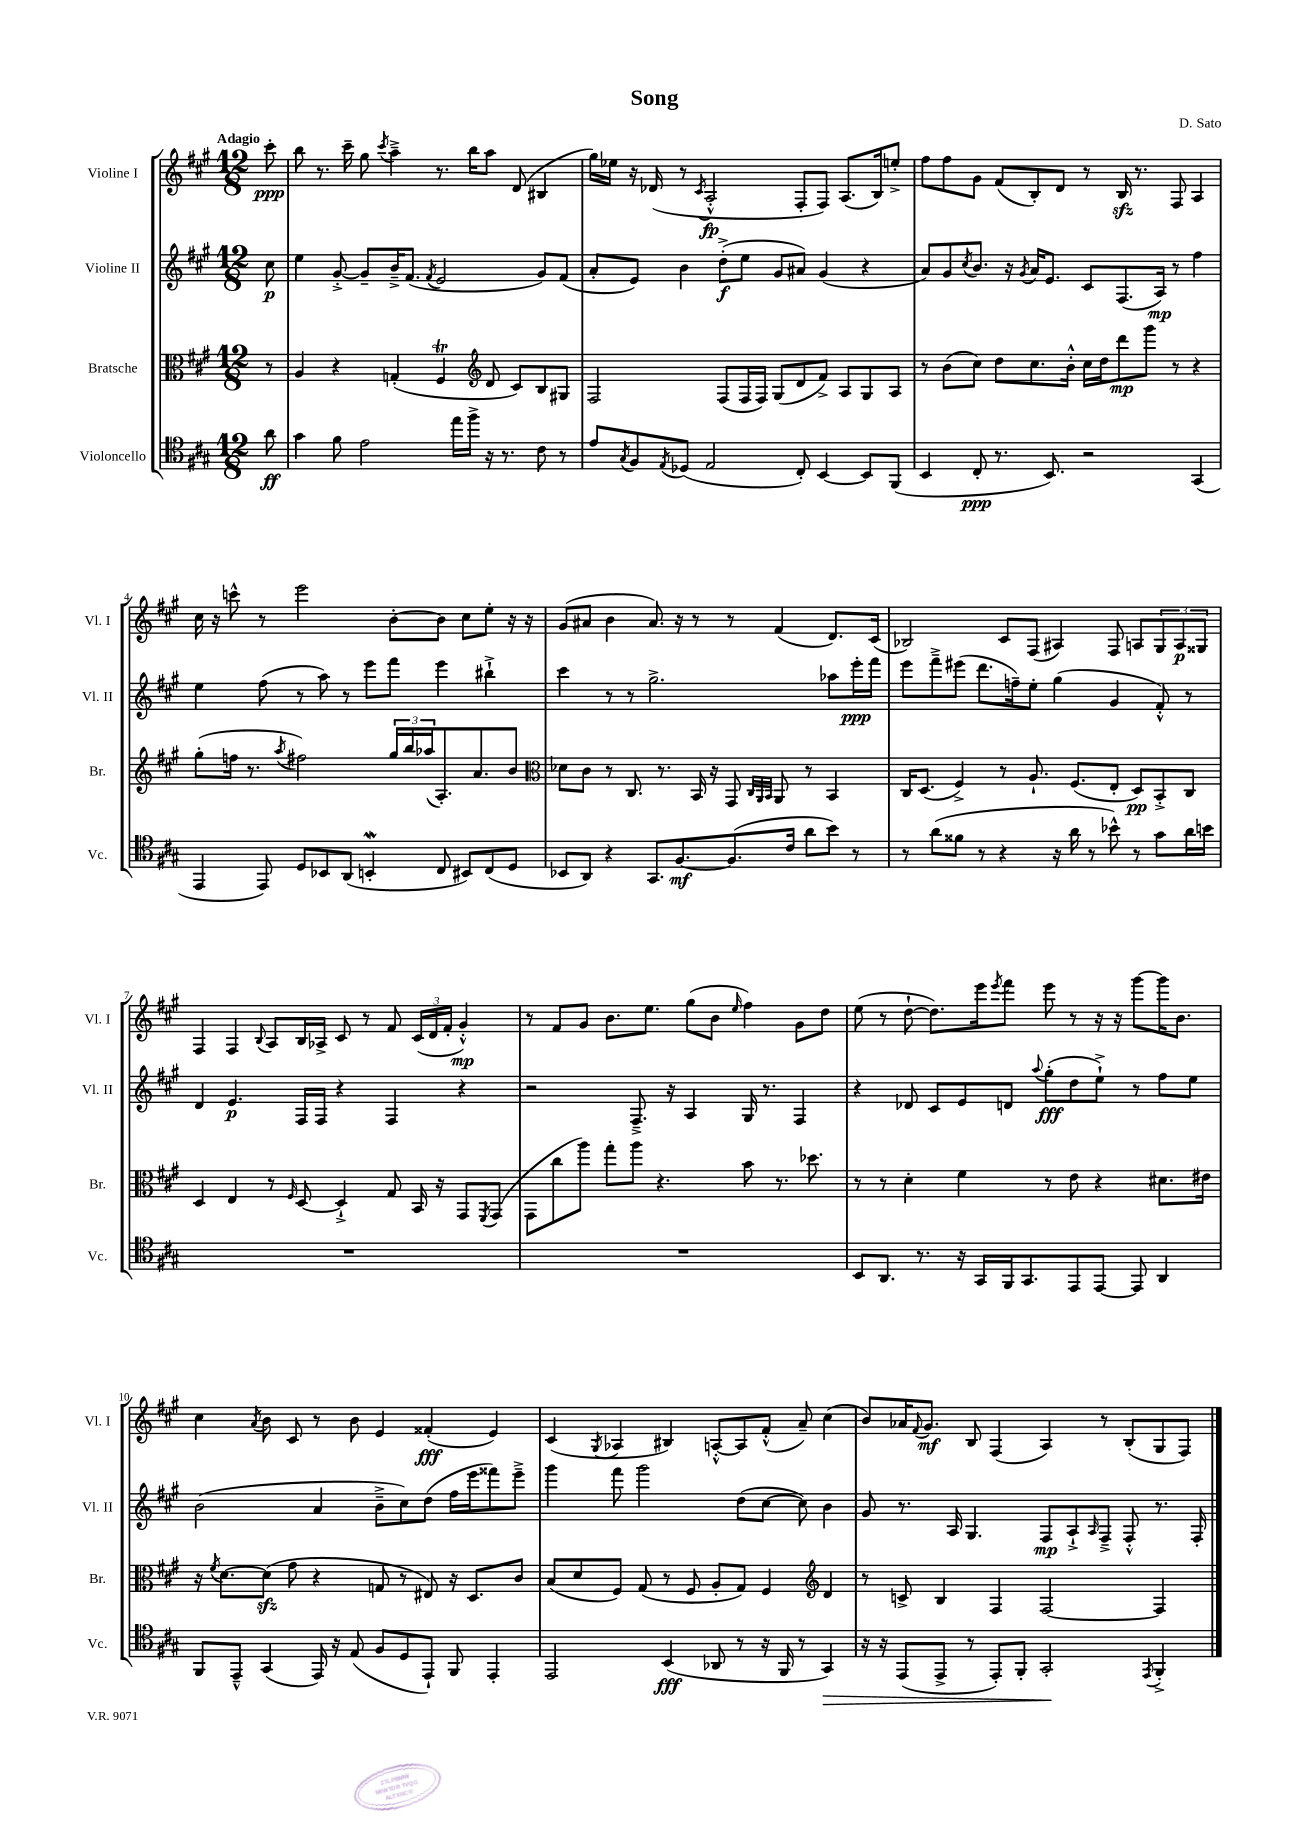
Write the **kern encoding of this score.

**kern	**dynam	**kern	**dynam	**kern	**dynam	**kern	**dynam
*part4	*part4	*part3	*part3	*part2	*part2	*part1	*part1
*staff4	*staff4	*staff3	*staff3	*staff2	*staff2	*staff1	*staff1
*I"Violoncello	*	*I"Bratsche	*	*I"Violine II	*	*I"Violine I	*
*I'Vc.	*	*I'Br.	*	*I'Vl. II	*	*I'Vl. I	*
*clefC4	*	*clefC3	*	*clefG2	*	*clefG2	*
*k[f#c#g#]	*	*k[f#c#g#]	*	*k[f#c#g#]	*	*k[f#c#g#]	*
*M12/8	*	*M12/8	*	*M12/8	*	*M12/8	*
=	=	=	=	=	=	=	=
!	!	!	!	!	!	!LO:TX:a:B:t=Adagio	!
8a\	ff	8r	.	8cc#\	p	8ccc#'\	ppp
=1	=1	=1	=1	=1	=1	=1	=1
4g#\	.	4A/	.	4ee\	.	8bb\	.
.	.	.	.	.	.	8.r	.
8f#\	.	4r	.	[8g#'^/	.	.	.
.	.	.	.	.	.	16ccc#~\	.
2e\	.	.	.	8g#~/L]	.	8gg#\	.
.	.	.	.	.	.	8qccc#/	.
.	.	(4Gn'/	.	16b~^/K	.	4aa~^\	.
.	.	.	.	(8.f#/J	.	.	.
.	.	.	.	8qf#/	.	.	.
.	.	4F#T/	.	2e/	.	8.r	.
16ee\LL	.	.	.	.	.	.	.
16ff#^\JJ	.	.	.	.	.	16bb\KL	.
*	*	*clefG2	*	*	*	*	*
16r	.	8d/	.	.	.	8aa\J	.
8.r	.	.	.	.	.	.	.
.	.	8c#/L)	.	.	.	(8d/	.
8c#\	.	8B/	.	8g#/L)	.	4B#X/	.
8r	.	8G#X/J	.	(8f#/J	.	.	.
=2	=2	=2	=2	=2	=2	=2	=2
8e/L	.	2F#/	.	8a'/L	.	16gg#\LL)	.
.	.	.	.	.	.	16ee-X\JJ	.
8qG#/	.	.	.	.	.	.	.
8F#/	.	.	.	8e/J)	.	16r	.
.	.	.	.	.	.	(16d-X/	.
8qE/	.	.	.	.	.	.	.
(8D-X/J	.	.	.	4b\	.	8r	.
.	.	.	.	.	.	8qc#/	.
2E/	.	.	.	.	.	2A'^^/	fp
.	.	(8F#/L	.	(8dd'^\L	f	.	.
.	.	16F#/L	.	8ee\J	.	.	.
.	.	16F#/JJ)	.	.	.	.	.
.	.	(8G#/L	.	8g#/L	.	.	.
8C#'/)	.	8d/	.	8a#X/J)	.	8F#'/L	.
[4BB/	.	8f#^/J)	.	(4g#/	.	8F#/J)	.
.	.	8A/L	.	.	.	(8.A/L	.
8BB/L]	.	8G#/	.	4r	.	.	.
.	.	.	.	.	.	16B/k)	.
(8FF#/J	.	8A/J	.	.	.	8een'^/J	.
=3	=3	=3	=3	=3	=3	=3	=3
4BB/	.	8r	.	8a/L)	.	8ff#\L	.
.	.	(8b\L	.	8g#/	.	8ff#\	.
.	.	.	.	8qcc#/	.	.	.
8C#'/	ppp	8cc#\J)	.	8.b/J	.	8g#\J	.
8.r	.	8dd\L	.	.	.	(8f#/L	.
.	.	.	.	16r	.	.	.
.	.	.	.	8qg#/	.	.	.
.	.	8.cc#\	.	16a/KL	.	8B'/)	.
8.BB/)	.	.	.	8.e/J	.	.	.
.	.	.	.	.	.	8d/J	.
.	.	16b'^^\Jk	.	.	.	.	.
2r	.	16cc#\LL	.	8c#/L	.	8r	.
.	.	16dd\J	.	.	.	.	.
.	.	8ddd\	mp	(8.F#/	.	16Bzz/	.
.	.	.	.	.	.	8.r	.
.	.	8ggg#\J	.	.	.	.	.
.	.	.	.	16A/Jk)	mp	.	.
.	.	8r	.	8r	.	8F#/	.
(4GG#/	.	4r	.	4ff#\	.	4A/	.
!!LO:LB:g=z
=4	=4	=4	=4	=4	=4	=4	=4
4EE/	.	(8gg#'\L	.	4ee\	.	16cc#\	.
.	.	.	.	.	.	16r	.
.	.	16ffn\Jk	.	.	.	8cccn^^\	.
.	.	8.r	.	.	.	.	.
8EE/)	.	.	.	(8ff#\	.	8r	.
.	.	8qaa/	.	.	.	.	.
8D/L	.	2ff#X\)	.	8r	.	2eee\	.
8BB-X/	.	.	.	8aa\)	.	.	.
(8AA/J	.	.	.	8r	.	.	.
4BBnW'/	.	.	.	8eee\L	.	.	.
.	.	24gg#/LL	.	8fff#\J	.	[8b'\L	.
.	.	24bb/	.	.	.	.	.
.	.	(24aa-X/J	.	.	.	.	.
8C#/	.	8.A'/)	.	4eee\	.	8b\J]	.
8BB#X/L)	.	.	.	.	.	8cc#\L	.
.	.	8.a/	.	.	.	.	.
(8C#/	.	.	.	4bb#X`^\	.	8ee'\J	.
8D/J	.	8b/J	.	.	.	16r	.
.	.	.	.	.	.	16r	.
=5	=5	=5	=5	=5	=5	=5	=5
*	*	*clefC3	*	*	*	*	*
8BB-X/L	.	8d-X\L	.	4ccc#\	.	(8g#/L	.
8AA/J)	.	8c#\J	.	.	.	8a#X/J	.
4r	.	8r	.	8r	.	4b\	.
.	.	8.C#/	.	8r	.	.	.
8.GG#/L	.	.	.	2.gg#^\	.	8.a#/)	.
.	.	8.r	.	.	.	.	.
[8.F#/	mf	.	.	.	.	16r	.
.	.	16BB/	.	.	.	8r	.
.	.	16r	.	.	.	.	.
(8.F#/]	.	8GG#/	.	.	.	8r	.
.	.	32qqC#/LLL	.	.	.	.	.
.	.	32qqAA/	.	.	.	.	.
.	.	32qqBB/JJJ	.	.	.	.	.
.	.	8AA/	.	.	.	(4f#/	.
16c#/Jk	.	.	.	.	.	.	.
8a\L	.	8r	.	.	.	.	.
8b\J)	.	4BB/	.	8aa-X\L	.	8.d/L)	.
8r	.	.	.	16eee'\L	ppp	.	.
.	.	.	.	16fff#\JJ	.	(16c#/Jk	.
=6	=6	=6	=6	=6	=6	=6	=6
8r	.	16C#/KL	.	8eee\L	.	2B-X/)	.
.	.	(8.D/J	.	.	.	.	.
(8a\L	.	.	.	8fff#~^\	.	.	.
8f##X\J	.	4F#^/)	.	(8eee#X\J	.	.	.
8r	.	.	.	8.ddd\L	.	.	.
4r	.	8r	.	.	.	8c#/L	.
.	.	.	.	16ffn~\k)	.	.	.
.	.	8.A`/	.	8ee'\J	.	(8F#/J	.
16r	.	.	.	(4gg#\	.	4A#X/)	.
16a\	.	(8.F#/L	.	.	.	.	.
8r	.	.	.	.	.	.	.
8b-X^^\)	.	8E'/J	.	4g#/	.	8F#/	.
8r	.	8D/L)	pp	.	.	8An/L	.
8g#\L	.	8BB'^/	.	8f#'^^/)	.	12G#/	.
.	.	.	.	.	.	12A/	p
16a\L	.	8C#/J	.	8r	.	.	.
.	.	.	.	.	.	12G##X/J	.
16bn\JJ	.	.	.	.	.	.	.
!!LO:LB:g=z
=7	=7	=7	=7	=7	=7	=7	=7
1.r	.	4D/	.	4d/	.	4F#/	.
.	.	4E/	.	4.e/	p	4F#/	.
.	.	.	.	.	.	8qqB/	.
.	.	8r	.	.	.	8A/L	.
.	.	16qqF#/	.	.	.	.	.
.	.	[8D/	.	16F#/LL	.	16B/L	.
.	.	.	.	16F#/JJ	.	16A-X^/JJ	.
.	.	4D`^/]	.	4r	.	8c#/	.
.	.	.	.	.	.	8r	.
.	.	8G#/	.	4F#/	.	8f#/	.
.	.	16BB/	.	.	.	(24c#/LL	.
.	.	.	.	.	.	24d/	.
.	.	16r	.	.	.	.	.
.	.	.	.	.	.	24f#'/JJ	.
.	.	8GG#/L	.	4r	.	4g#'^^/)	mp
.	.	8qFF#/	.	.	.	.	.
.	.	(8GG#/J	.	.	.	.	.
=8	=8	=8	=8	=8	=8	=8	=8
1.r	.	8GG#\L	.	2r	.	8r	.
.	.	8cc#\	.	.	.	8f#/L	.
.	.	8aa\J)	.	.	.	8g#/J	.
.	.	8gg#'\L	.	.	.	8.b\L	.
.	.	8aa\J	.	8.F#~^/	.	.	.
.	.	.	.	.	.	8.ee\J	.
.	.	4.r	.	.	.	.	.
.	.	.	.	16r	.	.	.
.	.	.	.	4A/	.	(8gg#\L	.
.	.	.	.	.	.	8b\J	.
.	.	.	.	.	.	16qqee/	.
.	.	8b\	.	16G#/	.	4ff#\)	.
.	.	.	.	8.r	.	.	.
.	.	8.r	.	.	.	.	.
.	.	.	.	4F#/	.	8g#\L	.
.	.	8.dd-X\	.	.	.	.	.
.	.	.	.	.	.	8dd\J	.
=9	=9	=9	=9	=9	=9	=9	=9
8BB/L	.	8r	.	4r	.	(8ee\	.
8.AA/J	.	8r	.	.	.	8r	.
.	.	4d'\	.	8d-X/	.	[8dd`\	.
8.r	.	.	.	.	.	.	.
.	.	.	.	8c#/L	.	8.dd\L])	.
16r	.	4f#\	.	8e/	.	.	.
16GG#/LL	.	.	.	.	.	16eee\k	.
.	.	.	.	.	.	8qeee/	.
16FF#/J	.	.	.	8dn/J	.	8fff#\J	.
8.GG#/	.	.	.	.	.	.	.
.	.	.	.	8qqaa/	.	.	.
.	.	8r	.	(8gg#'\L	fff	8eee\	.
8EE/	.	8e\	.	8dd\	.	8r	.
[8EE/J	.	4r	.	8ee`^\J)	.	16r	.
.	.	.	.	.	.	16r	.
8EE/]	.	.	.	8r	.	[8ggg#\L	.
4AA/	.	8.d#X\L	.	8ff#\L	.	16ggg#\K]	.
.	.	.	.	.	.	8.b\J	.
.	.	.	.	8ee\J	.	.	.
.	.	16e#X\Jk	.	.	.	.	.
!!LO:LB:g=z
=10	=10	=10	=10	=10	=10	=10	=10
8FF#/L	.	16r	.	(2b\	.	4cc#\	.
.	.	8qf#/	.	.	.	.	.
.	.	[8.d\L	.	.	.	.	.
8EE~^^/J	.	.	.	.	.	.	.
.	.	.	.	.	.	8qa/	.
(4GG#/	.	(8dzz\J]	.	.	.	8b\	.
.	.	8g#\	.	.	.	8c#/	.
16EE/)	.	4r	.	4a/	.	8r	.
16r	.	.	.	.	.	.	.
(8E/	.	.	.	.	.	8b\	.
8F#/L	.	8Gn/	.	8b~^\L	.	4e/	.
8D/	.	8r	.	8cc#\)	.	.	.
8EE`/J)	.	8E#X/)	.	(8dd\J	.	(4f##X'/	fff
8FF#/	.	16r	.	16ff#\LL	.	.	.
.	.	8.D/L	.	16eee\J	.	.	.
4EE'/	.	.	.	8fff##X\)	.	4e/)	.
.	.	8c#/J	.	8eee~^\J	.	.	.
=11	=11	=11	=11	=11	=11	=11	=11
2EE/	.	(8B/L	.	4ggg#\	.	(4c#/	.
.	.	8d/	.	.	.	.	.
.	.	.	.	.	.	8qG#/	.
.	.	8F#/J)	.	8fff#\	.	4A-X/	.
.	.	(8G#/	.	2ggg#\	.	.	.
(4BB/	fff	8r	.	.	.	4B#X/)	.
.	.	8F#/	.	.	.	.	.
8AA-X/	.	8A'/L	.	.	.	[8An'^^/L	.
8r	.	8G#/J)	.	(8dd\L	.	8A/]	.
16r	.	4F#/	.	[8cc#\J	.	(8f#'^^/J	.
16FF#/	.	.	.	.	.	.	.
8r	.	.	.	8cc#\])	.	8a~/)	.
*	*	*clefG2	*	*	*	*	*
!	!LO:HP:b	!	!	!	!	!	!
4GG#/)	>	4d/	.	4b\	.	(4cc#\	.
=12	=12	=12	=12	=12	=12	=12	=12
16r	.	8r	.	8g#/	.	8b/L)	.
16r	.	.	.	.	.	.	.
(8EE/L	.	8cn^/	.	8.r	.	16a-X/K	.
.	.	.	.	.	.	8qqf#/	.
.	.	.	.	.	.	8.g#/J	mf
8EE^/J	.	4B/	.	.	.	.	.
.	.	.	.	16A/	.	.	.
8r	.	.	.	4.G#/	.	8B/	.
8EE'/L)	.	4F#/	.	.	.	(4F#/	.
8FF#'/J	.	.	.	.	.	.	.
2GG#'/	.	[2F#/	.	8F#/L	mp	4A/)	.
.	.	.	.	8A`^/	.	.	.
.	.	.	.	16qqA/	.	.	.
.	.	.	.	8F#~^/J	.	8r	.
.	.	.	.	8F#'^^/	.	(8B'/L	.
8qEE/	.	.	.	.	.	.	.
4FF#'^/	]	4F#/]	.	8.r	.	8G#/	.
.	.	.	.	.	.	8F#/J)	.
.	.	.	.	16F#'/	.	.	.
==	==	==	==	==	==	==	==
*-	*-	*-	*-	*-	*-	*-	*-
